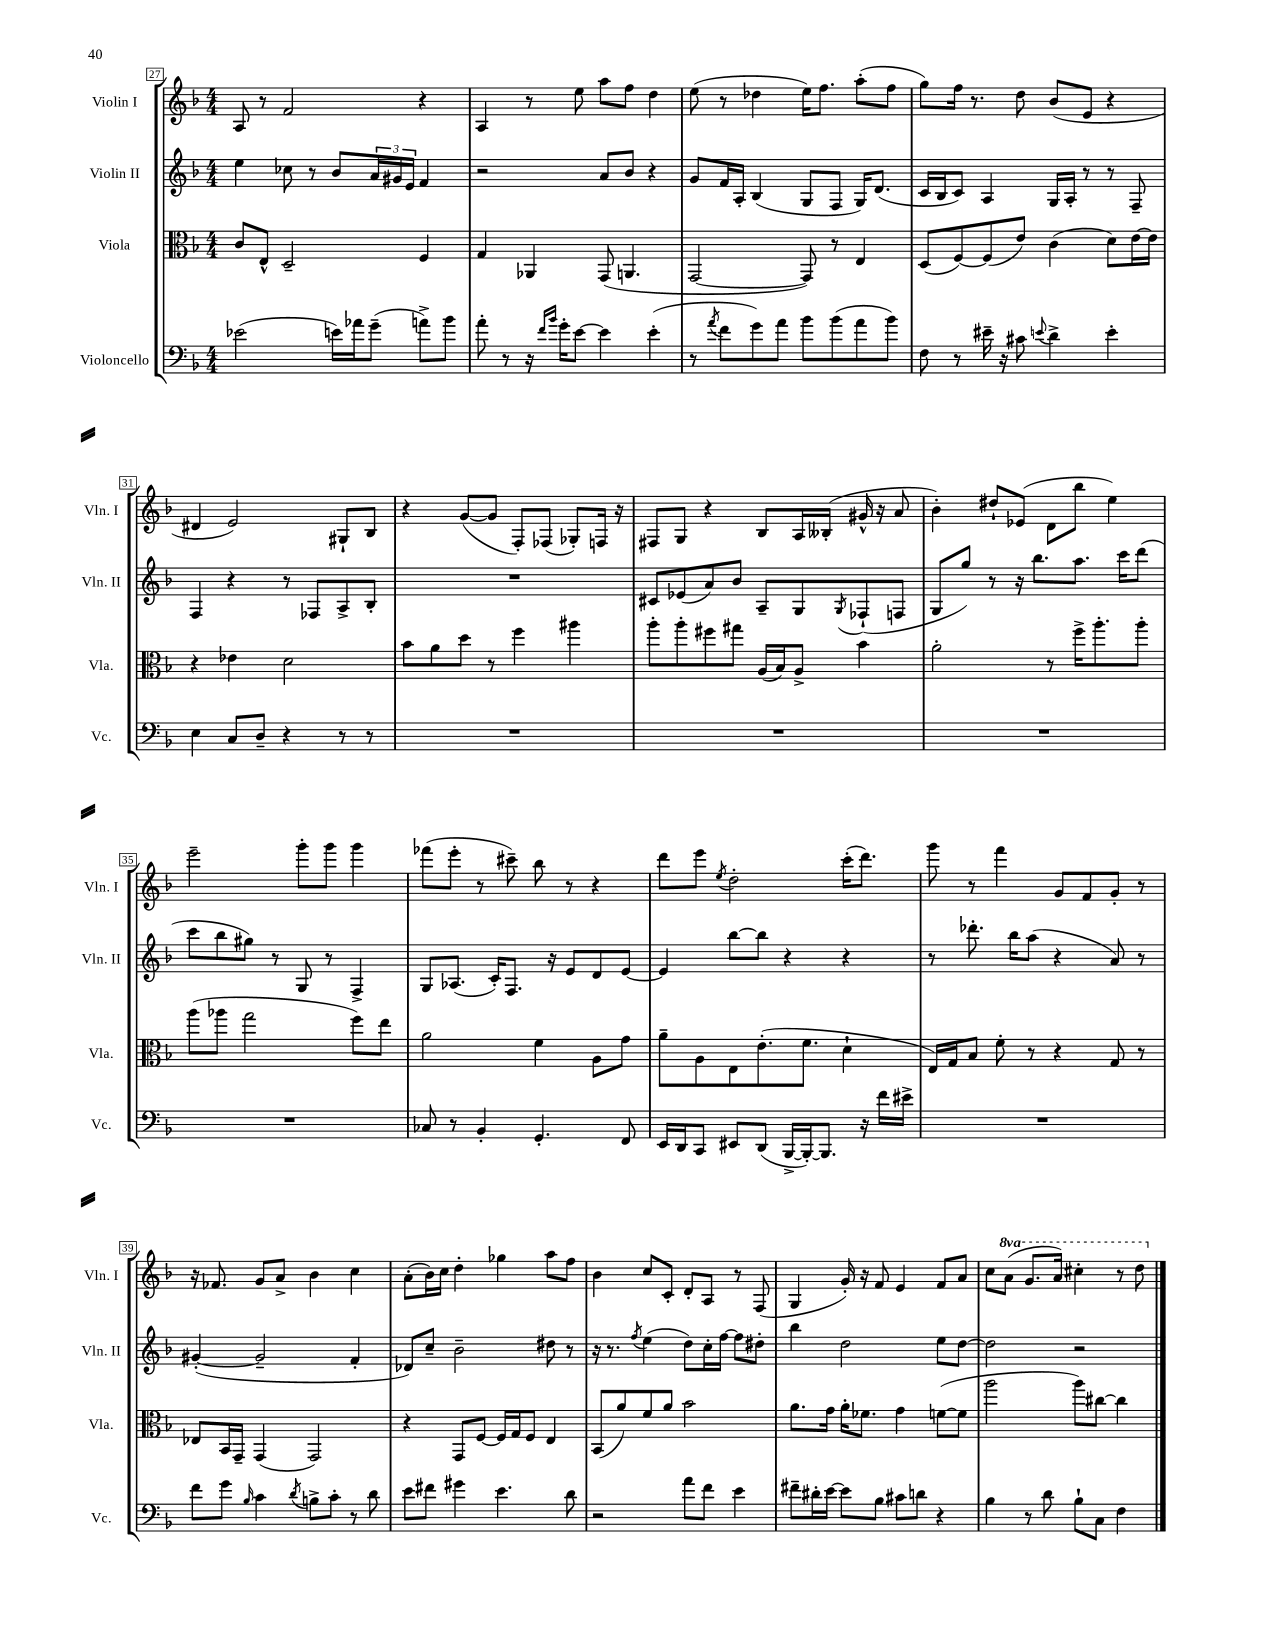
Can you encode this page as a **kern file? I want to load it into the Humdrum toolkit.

**kern	**kern	**kern	**kern
*staff4	*staff3	*staff2	*staff1
*clefF4	*clefC3	*clefG2	*clefG2
*k[b-]	*k[b-]	*k[b-]	*k[b-]
*M4/4	*M4/4	*M4/4	*M4/4
(2e-\	8c/L	4ee\	8A/
.	8E^^/J	.	8r
.	2D~/	8cc-\	2f/
.	.	8r	.
16e\LL)	.	8b-/L	.
16a-\J	.	.	.
(8g~\J	.	24a/L	.
.	.	24g#/	.
.	.	24e/JJ	.
8a^\L)	4F/	4f/	4r
8b-\J	.	.	.
=	=	=	=
8a'\	4G/	2r	4A/
8r	.	.	.
16r	4AA-/	.	8r
16qqf/LL	.	.	.
16qqb-/JJ	.	.	.
16g'\LK	.	.	.
[8e\J	.	.	8ee\
4e\]	(8GG/	8a/L	8aa\L
.	4.AA/	8b-/J	8ff\J
(4e'\	.	4r	4dd\
=	=	=	=
8r	[2GG/	8g/L	(8ee\
8qa/	.	.	.
8f\L	.	16f/L	8r
.	.	16A'/JJ	.
8g\)	.	(4B-/	4dd-\
8a\J	.	.	.
8b-\L	8GG/])	8G/L	16ee\LK)
.	.	.	8.ff\J
(8b-\	8r	8F/J	.
8a\	4E/	16G/LK)	(8aa'\L
.	.	(8.d/J	.
8b-\J)	.	.	8ff\J
=	=	=	=
8F\	(8D/L	16c/LL	8gg\L)
.	.	16B-/J	.
8r	[8F/)	8c/J)	16ff\Jk
.	.	.	8.r
16e#~\	(8F/]	4A/	.
16r	.	.	.
8c#\	8e/J)	.	8dd\
8qqe/	.	.	.
4d^\	(4c\	16G/LL	(8b-/L
.	.	16A'/JJ	.
.	.	8r	8e/J
4e'\	8d\L)	8r	4r
.	[16e\L	8F~/	.
.	16e\]JJ	.	.
=	=	=	=
4E\	4r	4F/	4d#/
8C/L	4e-\	4r	2e/)
8D~/J	.	.	.
4r	2d\	8r	.
.	.	8F-/L	.
8r	.	8A^/	8G#`/L
8r	.	8B-'/J	8B-/J
=	=	=	=
1r	8b-\L	1r	4r
.	8a\	.	.
.	8dd\J	.	([8g/L
.	8r	.	8g/]J
.	4ff\	.	8F'/L)
.	.	.	(8F-/J
.	4aa#\	.	8G-'/L)
.	.	.	16F/Jk
.	.	.	16r
=	=	=	=
1r	8aa'\L	8c#/L	8F#/L
.	8aa'\	(8e-/	8G/J
.	8ff#\	8a/)	4r
.	8gg#\J	8b-/J	.
.	(16A/LL	8A~/L	8B-/L
.	16B-/J)	.	.
.	8A^/J	8G/	16A/L
.	.	.	(16B--'/JJ
.	.	8qG/	.
.	4b-\	(8F-`/	16g#^^/
.	.	.	16r
.	.	8F/J	8a/
=	=	=	=
1r	2a'\	8G/L	4b-'\)
.	.	8gg/J)	.
.	.	8r	8dd#`/L
.	.	16r	(8e-/J
.	.	8.bb-\L	.
.	8r	.	8d\L
.	16ff^\LK	8.aa\J	8bb-\J
.	8.aa'\	.	.
.	.	.	4ee\)
.	.	16ccc\LK	.
.	8aa'\J	(8ddd\J	.
=	=	=	=
1r	(8aa\L	8ccc\L	2eee~\
.	8aa-\J	8bb-\	.
.	2gg\	8gg#\J)	.
.	.	8r	.
.	.	8G/	8ggg'\L
.	.	8r	8ggg\J
.	8ff\L)	4F^/	4ggg\
.	8ee\J	.	.
=	=	=	=
8C-/	2a\	8G/L	(8fff-\L
8r	.	(8.A-/J	8eee'\J
4BB-'/	.	.	8r
.	.	16c'/LK)	.
.	.	8.F/J	8ccc#~\)
4.GG'/	4f\	.	8bb-\
.	.	16r	.
.	.	8e/L	8r
.	8A\L	8d/	4r
8FF/	8g\J	[8e/J	.
=	=	=	=
16EE/LL	8a~\L	4e/]	8ddd\L
16DD/J	.	.	.
8CC/J	8A\	.	8eee\J
.	.	.	8qee/
8EE#/L	8E\	[8bb-\L	2dd'\
(8DD/J	(8.e'\	8bb-\]J	.
[16BBB-^/LL	.	4r	.
16BBB-'/_J)	8.f\J	.	.
8.BBB-/]J	.	.	.
.	4d`\	4r	(16ccc'\LK
16r	.	.	8.ddd\J)
16f\LL	.	.	.
16e#^\JJ	.	.	.
=	=	=	=
1r	16E/LL)	8r	8ggg\
.	16G/J	.	.
.	8B-/J	8.ddd-'\	8r
.	8f'\	.	4fff\
.	.	16bb-\LK	.
.	8r	(8aa\J	.
.	4r	4r	8g/L
.	.	.	8f/
.	8G/	8a/)	8g'/J
.	8r	8r	8r
=	=	=	=
8f\L	8E-/L	([4g#'/	16r
.	.	.	8.f-/
8g\J	16BB-/L	.	.
.	16GG~/JJ	.	.
16qqB-/	.	.	.
4c\	(4GG/	2g#~/]	8g/L
.	.	.	8a^/J
8qd/	.	.	.
8B^\L	2GG/)	.	4b-\
8c'\J	.	.	.
8r	.	4f'/	4cc\
8d\	.	.	.
=	=	=	=
8e\L	4r	8d-/L)	(8a'\L
8f#\J	.	8cc~/J	16b-\L)
.	.	.	16cc\JJ
4g#\	8GG/L	2b-~\	4dd'\
.	[8F/J	.	.
4.e\	16F/]LL	.	4gg-\
.	16G/J	.	.
.	8F/J	.	.
.	4E/	8dd#\	8aa\L
8d\	.	8r	8ff\J
=	=	=	=
2r	(8BB-/L	16r	4b-\
.	.	8.r	.
.	8a/)	.	.
.	.	8qff/	.
.	8f/	(4ee\	8cc/L
.	8a/J	.	8c'/J
8a\L	2b-\	8dd\L)	8d'/L
8f\J	.	16cc'\L	8A/J
.	.	[16ff\JJ	.
4e\	.	8ff\]L	8r
.	.	8dd#'\J	(8F/
=	=	=	=
8f#~\L	8.a\L	4bb-\	4G/
16d#'\L	.	.	.
[16e\JJ	16g\Jk	.	.
8e\]L	16a'\LK	2dd\	16g'/)
.	8.f-\J	.	16r
8B-\J	.	.	8f/
8c#\L	4g\	.	4e/
8d\J	.	.	.
4r	([8f\L	8ee\L	8f/L
.	8f\]J	[8dd\J	8a/J
=	=	=	=
4B-\	2aa\	2dd\]	8cc\L
.	.	.	(8aa\J
8r	.	.	8.gg/L
8d\	.	.	.
.	.	.	16aa/Jk)
8B-`\L	8aa\L)	2r	4ccc#'\
8C\J	[8cc#\J	.	.
4F\	4cc#\]	.	8r
.	.	.	8ddd\
==	==	==	==
*-	*-	*-	*-
